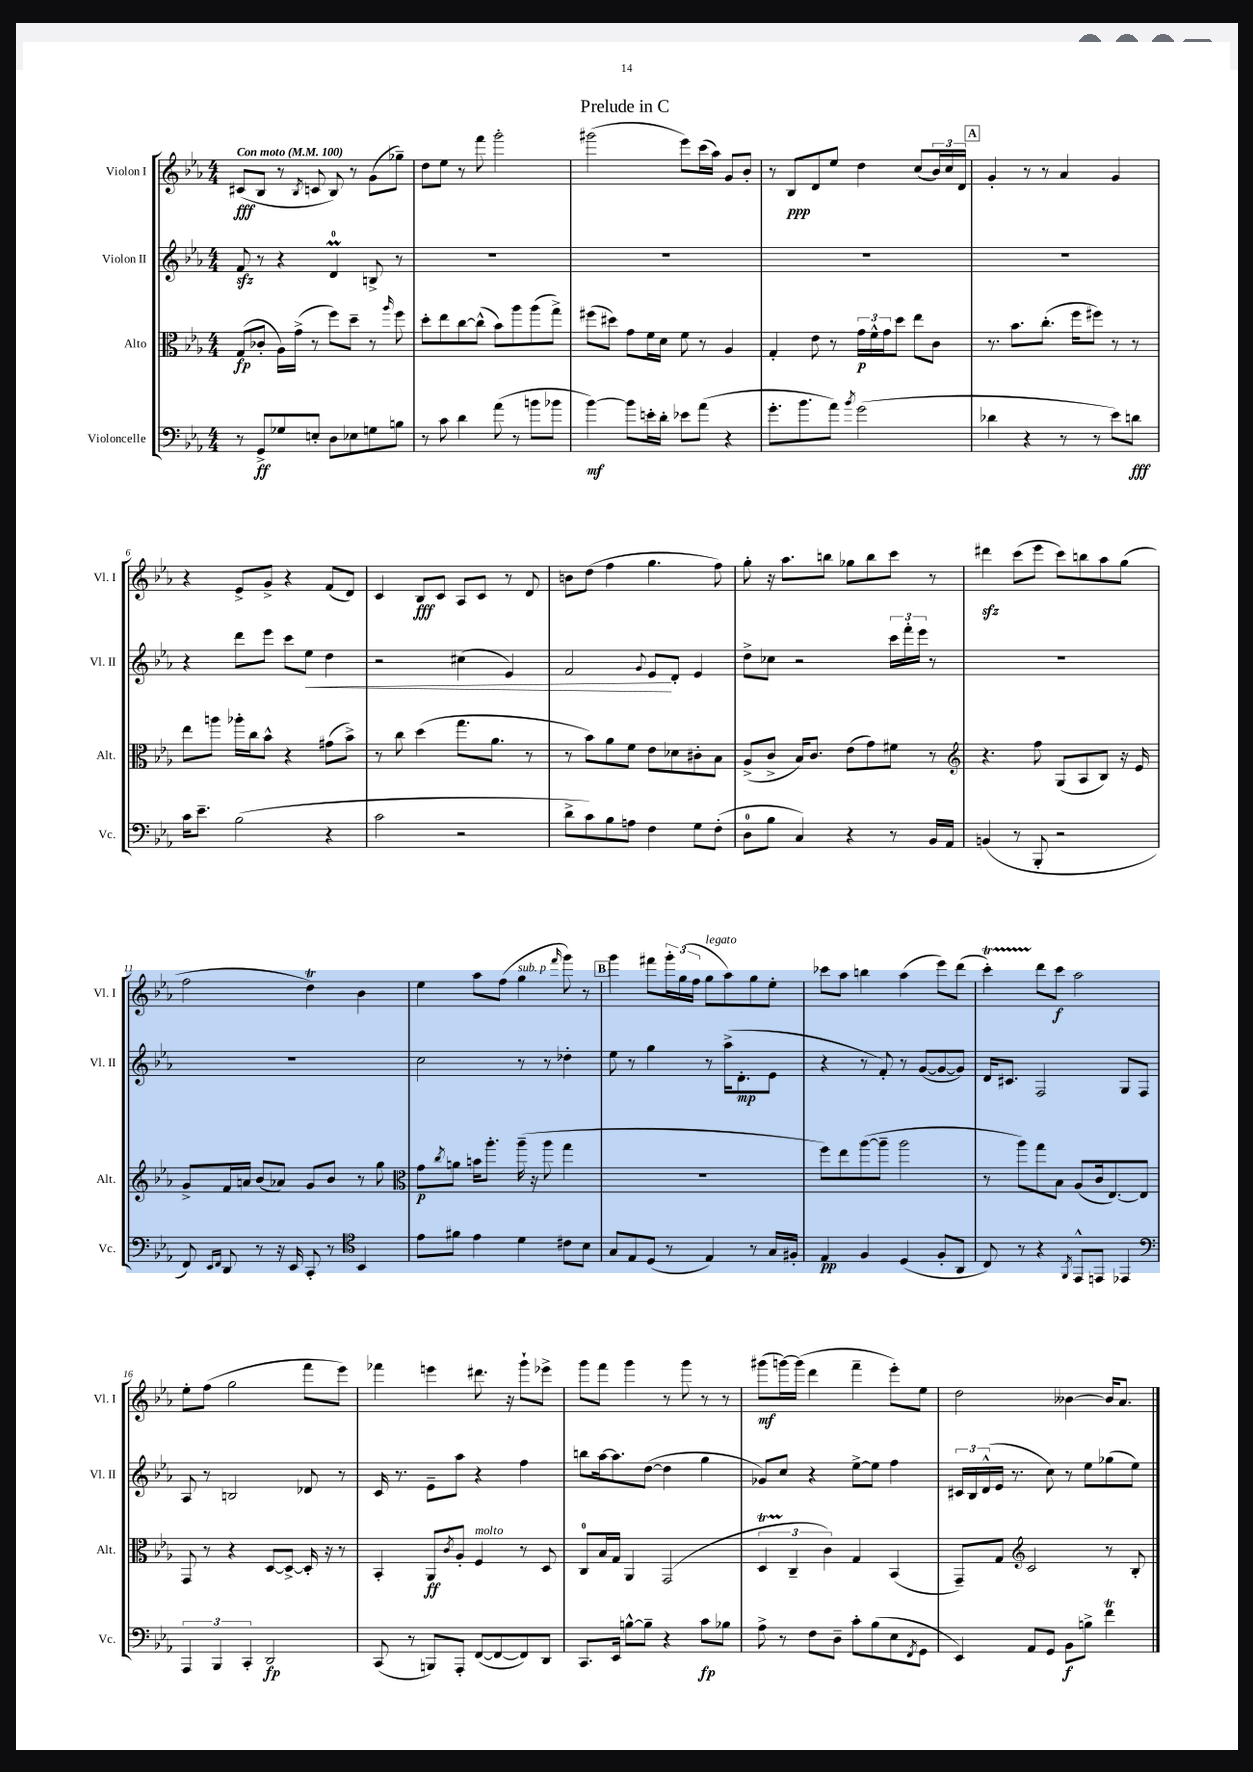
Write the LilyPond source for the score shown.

\header { title = "Prelude in C" }
<<
\new StaffGroup <<
\new Staff = "s0" \with { instrumentName = "Violon I" shortInstrumentName = "Vl. I" } {
    \clef treble \key ees \major \numericTimeSignature \time 4/4 \tempo "Con moto" 4 = 100
    cis'8\fff( bes8 r8 \acciaccatura { bes8 } c'8 bes8) r8 g'8( ges''8--) |
    d''8 ees''8 r8 f'''8 g'''2-. |
    gis'''2( ees'''8) c'''16( aes''16) g'8 bes'8-. |
    r8 bes8\ppp d'8 ees''8 d''4 c''8( \tuplet 3/2 { bes'16) c''16 d'16 } |
    \mark \markup { \box "A" } g'4-. r8 r8 aes'4 g'4 |
    r4 ees'8-> g'8-> r4 f'8( d'8) |
    c'4 bes8\fff c'8 aes8 c'8 r8 d'8 |
    b'8 d''8( f''4 g''4. f''8) |
    g''8-. r16 aes''8. b''8 ges''8 b''8 c'''8 r8 |
    dis'''4\sfz c'''8( ees'''8 c'''8) b''8 aes''8 g''8( |
    f''2 d''4\trill) bes'4 |
    ees''4 aes''8 f''8( g''4^\markup { \italic "sub. p" } \grace { f'''16 } g'''8) r8 |
    \mark \markup { \box "B" } g'''4 fis'''8 \tuplet 3/2 { g'''16-. g''16( f''16 } g''8^\markup { \italic "legato" } aes''8) g''8 ees''8-. |
    ces'''8 aes''8 b''4 aes''4( ees'''8) d'''8( |
    c'''4-.\startTrillSpan) d'''8\stopTrillSpan c'''8\f aes''2 |
    ees''8-. f''8( g''2 f'''8 ees'''8) |
    fes'''4 e'''4 dis'''8. r16 g'''8-! ees'''8-> |
    g'''8 f'''8 g'''4 r8 g'''8 r8 r8 |
    gis'''8\mf( g'''16~) g'''16( d'''4 f'''4-- ees'''8-.) ees''8 |
    d''2 beses'4~ beses'16 aes'8. \bar "|." |
}
\new Staff = "s1" \with { instrumentName = "Violon II" shortInstrumentName = "Vl. II" } {
    \clef treble \key ees \major \numericTimeSignature \time 4/4
    f'8\sfz r8 r4 d'4-0\prall b8-> r8 |
    R1 |
    R1 |
    R1 |
    \mark \markup { \box "A" } R1 |
    r4 d'''8 ees'''8 c'''8 ees''8\< d''4 |
    r2 cis''4( ees'4) |
    f'2 \appoggiatura { g'8 } ees'8\! d'8-. ees'4 |
    d''8-> ces''8 r2 \tuplet 3/2 { c'''16 f'''16-. ees'''16 } r8 |
    R1 |
    R1 |
    c''2 r8 r8 des''4-. |
    \mark \markup { \box "B" } ees''8 r8 g''4 r8 aes''16->( d'8.-.\mp ees'8 |
    r4 r8 f'8-.) r8 g'8~( g'8~ g'8) |
    d'16 cis'8. f2 g8 f8 |
    aes8 r8 b2 des'8 r8 |
    c'16 r8. ees'8-- aes''8 r4 f''4 |
    b''8 aes''16~ aes''8. d''8~( d''4 g''4 |
    ges'8) c''8 r4 ees''8~-> ees''8 f''4 |
    \tuplet 3/2 { cis'16 bes16 d'16-^( } ees'16 r8. c''8) r8 ees''8 ges''8( ees''8) \bar "|." |
}
\new Staff = "s2" \with { instrumentName = "Alto" shortInstrumentName = "Alt." } {
    \clef alto \key ees \major \numericTimeSignature \time 4/4
    g8\fp( ces'8-. aes16) g'16->( r8 f''8) d''8-- r8 \grace { aes''16 } f''8 |
    d''8-. ees''8 c''8~ c''8-^( bes'8) aes''8 aes''8( g''8->) |
    fis''8( dis''8) g'8 f'16 d'16 f'8 r8 aes4 |
    g4-. ees'8 r8 \tuplet 3/2 { g'16\p f'16-^ g'16 } d''8 ees''8 c'8 |
    \mark \markup { \box "A" } r8. bes'8. c''8.-.( f''16 fis''8) r8 r8 |
    ees''8 a''8 aes''16-. c''16 bes'8-^ r4 gis'8( bes'8->) |
    r8 c''8 d''4( g''8. aes'8. r8 |
    r8 bes'8) aes'8 f'8 ees'8 des'8 cis'8-. bes8 |
    aes8->( c'8-> bes16) c'8. ees'8( g'8) fis'8 r8 |
    \clef treble r4. f''8 g8( aes8 bes8) r16 ees'16 |
    g'8-> f'16 a'16 bes'8( aes'8) g'8 bes'8 r8 g''8 |
    \clef alto g'8\p \acciaccatura { c''8 } a'8 b'16 aes''8.-. aes''16--( r16 aes''8 g''4 |
    \mark \markup { \box "B" } R1 |
    f''8) ees''8 aes''8~( aes''8-- aes''2 |
    r8 aes''8) g''8 bes8 aes8( c'16 ees8.~) ees8 |
    g,8 r8 r4 d8~ d8~-> d16-. r16 r8 |
    bes,4-. aes,8\ff \acciaccatura { c'8 } aes8-. f4^\markup { \italic "molto" } r8 d8 |
    c8-0 bes16 g16 aes,4 g,2( |
    \tuplet 3/2 { d4\startTrillSpan c4--\stopTrillSpan c'4) } g4 bes,4( |
    g,8--) g8 \clef treble c'2 r8 bes8-. \bar "|." |
}
\new Staff = "s3" \with { instrumentName = "Violoncelle" shortInstrumentName = "Vc." } {
    \clef bass \key ees \major \numericTimeSignature \time 4/4
    r8 g,8->\ff ges8 e8-. d8 ees8 g8 b8 |
    r8 c'8 d'4 aes'8( r8 b'8 bes'8 |
    bes'4~\mf) bes'8 e'16-. d'16-. ees'8 aes'8( r4 |
    g'8.-. bes'8. aes'8) \acciaccatura { bes'8 } g'2( |
    \mark \markup { \box "A" } des'4 r4 r8 r8 ees'8) d'8\fff |
    c'16 ees'8.-- bes2( r4 |
    c'2 r2 |
    d'8-> c'8) bes8 a8 f4 g8 f8-.( |
    d8-0 bes8 c4) r4 r8 bes,16 aes,16 |
    b,4( r8 bes,,8-. r2 |
    f,8) \grace { ees,16 f,16 } d,8 r8 r16 ees,16 c,8-. r8 \clef tenor bes,4 |
    ees'8 fis'8 ees'4 d'4 cis'8 bes8 |
    \mark \markup { \box "B" } g8 ees8 d8( r8 ees4) r8 g16 fis16-. |
    ees4\pp f4 d4( f8-. aes,8 |
    c8) r8 r4 \acciaccatura { f,8 } ees,8-^ e,8 ees,4 |
    \clef bass \tuplet 3/2 { aes,,4 bes,,4 c,4-. } d,2\fp |
    c,8( r8 b,,8) aes,,8-. f,8~( f,8~ f,8) d,8 |
    c,8. ees,16 b8~-^ b8-- r4 c'8\fp bes8 |
    aes8-> r8 f8 d8-- c'8-. bes8( ees8 \acciaccatura { f,8 } g,8 |
    ees,4) aes,8 g,8 bes,8\f b8-> f'4\trill \bar "|." |
}
>>
>>
